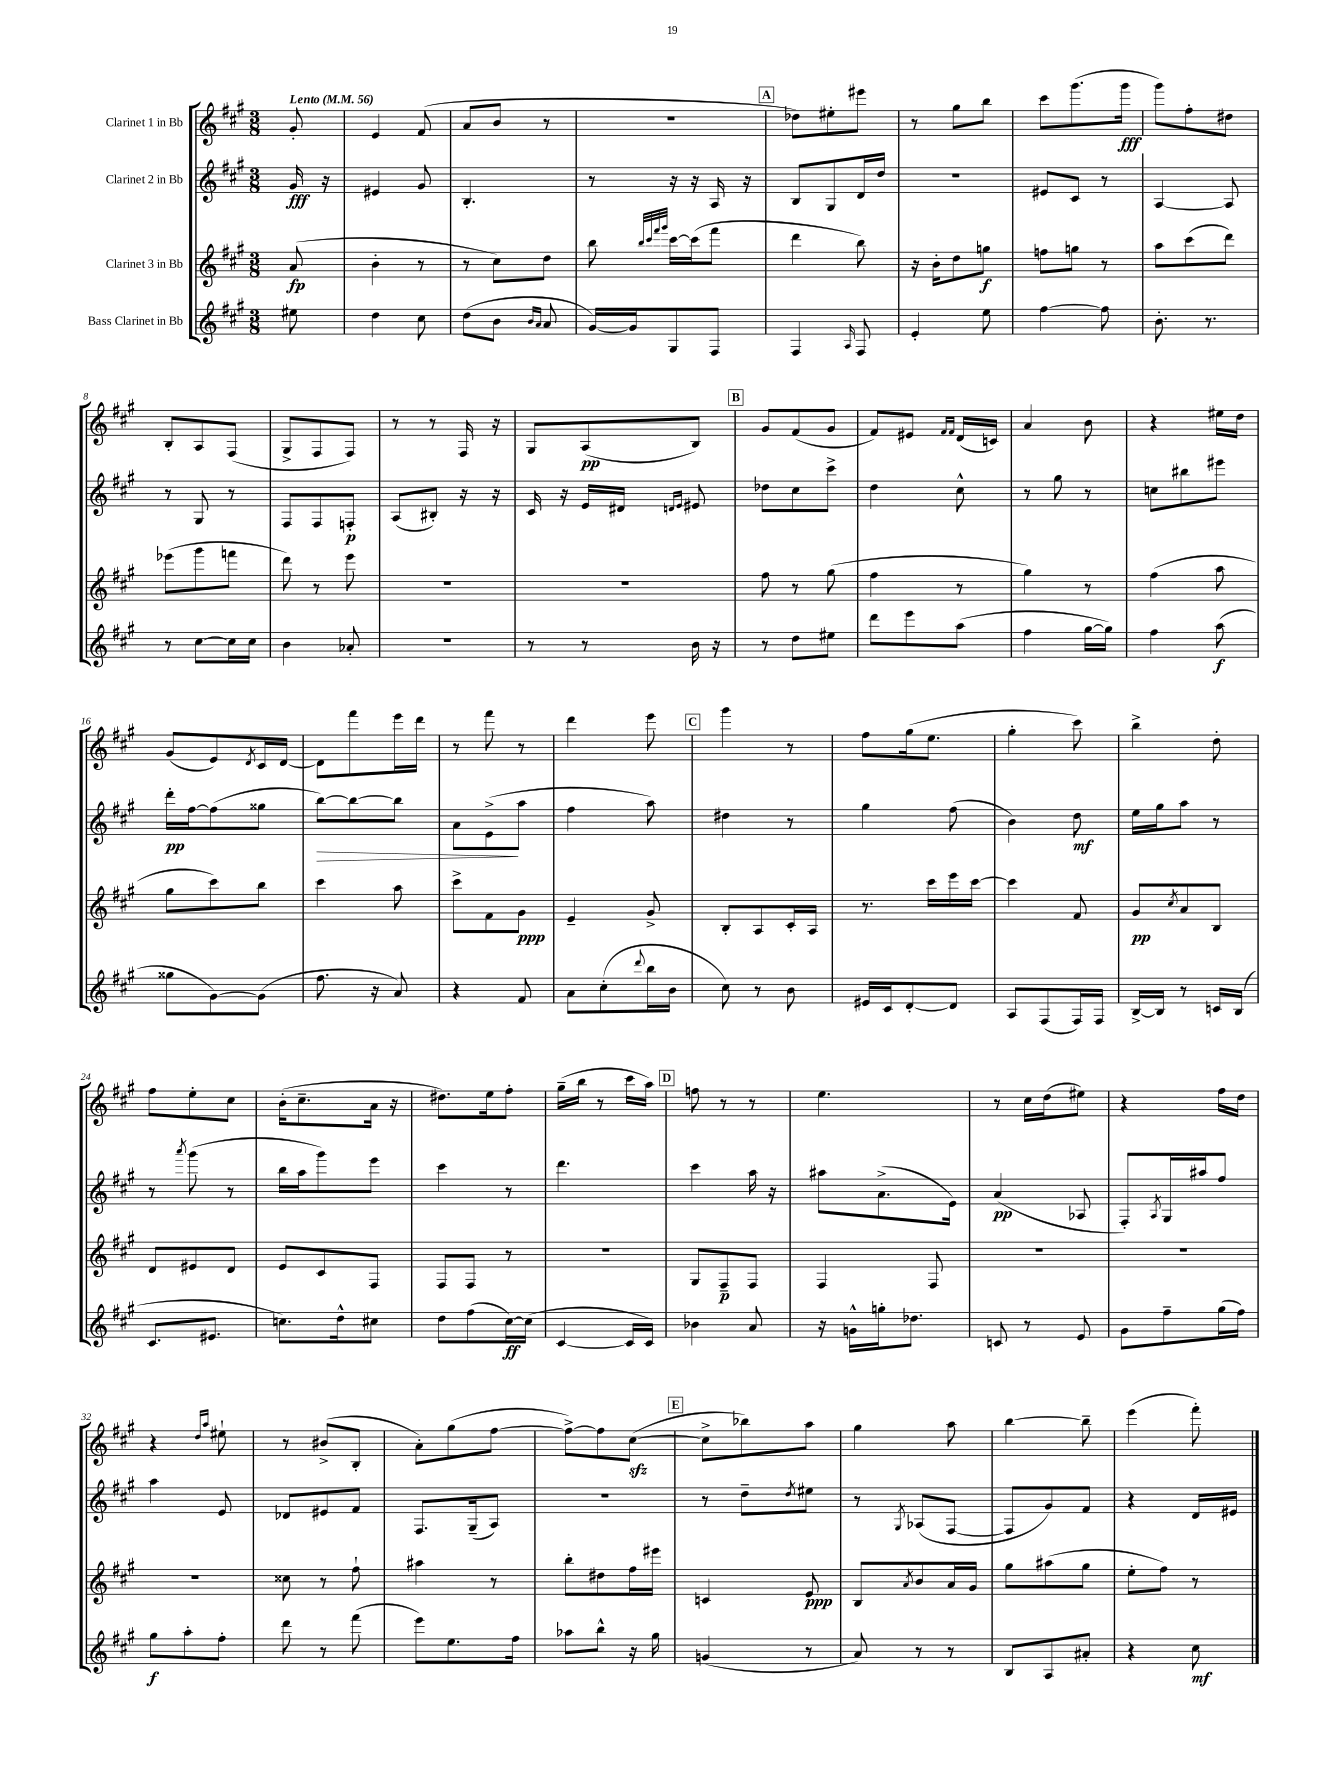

**kern	**kern	**kern	**kern
*staff4	*staff3	*staff2	*staff1
*clefG2	*clefG2	*clefG2	*clefG2
*k[f#c#g#]	*k[f#c#g#]	*k[f#c#g#]	*k[f#c#g#]
*M3/8	*M3/8	*M3/8	*M3/8
*MM56	*MM56	*MM56	*MM56
8ee#\	(8a/	16g#/	8g#'/
.	.	16r	.
=	=	=	=
4dd\	4b'\	4e#/	4e/
8cc#\	8r	8g#/	(8f#/
=	=	=	=
(8dd\L	8r	4.B'/	8a/L
8b\J	8cc#\L)	.	8b/J
16qqb/LL	.	.	.
16qqa/JJ	.	.	.
8a/	8dd\J	.	8r
=	=	=	=
[16g#/LL)	8bb\	8r	4.r
16g#/]J	.	.	.
.	32qqbb/LLL	.	.
.	32qqccc#/	.	.
.	32qqfff#/	.	.
.	32qqggg#/JJJ	.	.
8G#/	[16ccc#\LL	16r	.
.	(16ccc#\]J	16r	.
8F#/J	8fff#\J	16A/	.
.	.	16r	.
=	=	=	=
4F#/	4ddd\	8B/L	8dd-\L)
.	.	8G#/	8ee#'\
16qqA/	.	.	.
8F#/	8bb\)	16d/L	8eee#\J
.	.	16dd/JJ	.
=	=	=	=
4e'/	16r	4.r	8r
.	16b'\LK	.	.
.	8dd\	.	8gg#\L
8ee\	8gg\J	.	8bb\J
=	=	=	=
[4ff#\	8ff\L	8e#/L	8ccc#\L
.	8gg\J	8c#/J	(8.ggg#\
8ff#\]	8r	8r	.
.	.	.	16ggg#\Jk
=	=	=	=
8.b'\	8aa\L	[4A/	8ggg#\L)
.	(8ccc#\	.	8ff#'\
8.r	.	.	.
.	8ddd\J)	8A/]	8dd#\J
=	=	=	=
8r	(8eee-\L	8r	8B'/L
[8cc#\L	8ggg#\	8G#/	8A/
16cc#\]L	8fff\J	8r	(8F#/J
16cc#\JJ	.	.	.
=	=	=	=
4b\	8ddd\)	8F#/L	8G#^/L
.	8r	8F#/	8F#/
8a-'/	8eee\	8F'/J	8F#/J)
=	=	=	=
4.r	4.r	(8A/L	8r
.	.	8B#'/J)	8r
.	.	16r	16F#/
.	.	16r	16r
=	=	=	=
8r	4.r	16c#/	8G#/L
.	.	16r	.
8r	.	16e/LL	(8A/
.	.	16d#/JJ	.
.	.	16qqd/LL	.
.	.	16qqe/JJ	.
16b\	.	8e#/	8B/J)
16r	.	.	.
=	=	=	=
8r	8ff#\	8dd-\L	8g#/L
8dd\L	8r	8cc#\	(8f#/
8ee#\J	(8gg#\	8ccc#^\J	8g#/J
=	=	=	=
8ddd\L	4ff#\	4dd\	8f#/L)
8eee\	.	.	8e#/J
.	.	.	16qqf#/LL
.	.	.	16qqf#/JJ
(8aa\J	8r	8cc#^^\	(16d/LL
.	.	.	16c/JJ)
=	=	=	=
4ff#\	4gg#\)	8r	4a/
.	.	8gg#\	.
[16gg#\LL	8r	8r	8b\
16gg#\]JJ)	.	.	.
=	=	=	=
4ff#\	(4ff#\	8cc\L	4r
.	.	8bb#\	.
(8aa\	8aa\	8eee#\J	16ee#\LL
.	.	.	16dd\JJ
=	=	=	=
8gg##\L	8gg#\L	16ddd'\LL	(8g#/L
.	.	[16ff#\J	.
[8g#\)	8ccc#\)	(8ff#\]	8e/)
.	.	.	8qd/
(8g#\]J	8bb\J	8gg##\J	16c#/L
.	.	.	[16d/JJ
=	=	=	=
8.ff#\	4ccc#\	[8bb\L)	8d\]L
.	.	8bb\_	8fff#\
16r	.	.	.
8a/)	8aa\	8bb\]J	16eee\L
.	.	.	16ddd\JJ
=	=	=	=
4r	8ccc#^\L	8a\L	8r
.	8f#\	(8e^\	8fff#\
8f#/	8g#\J	8aa\J	8r
=	=	=	=
8a\L	4e~/	4ff#\	4ddd\
(8cc#'\	.	.	.
8qqddd/	.	.	.
16bb\L	8g#^/	8aa\)	8eee\
16b\JJ	.	.	.
=	=	=	=
8cc#\)	8B'/L	4dd#\	4ggg#\
8r	8A/	.	.
8b\	16c#'/L	8r	8r
.	16A/JJ	.	.
=	=	=	=
16e#/LL	8.r	4gg#\	8ff#\L
16c#/J	.	.	.
[8d'/	.	.	(16gg#\k
.	16ccc#\LL	.	8.ee\J
8d/]J	16eee\	(8ff#\	.
.	[16ccc#\JJ	.	.
=	=	=	=
8A/L	4ccc#\]	4b\)	4gg#'\
(8F#/	.	.	.
16F#/L)	8f#/	8dd\	8ccc#\)
16F#/JJ	.	.	.
=	=	=	=
[16B^/LL	8g#/L	16ee\LL	4bb^\
16B/]JJ	.	16gg#\J	.
.	8qcc#/	.	.
8r	8a/	8aa\J	.
16c/LL	8B/J	8r	8dd'\
(16B/JJ	.	.	.
=	=	=	=
8.c#/L	8d/L	8r	8ff#\L
.	.	8qaaa/	.
.	8e#/	(8ggg#\	8ee'\
8.e#/J	.	.	.
.	8d/J	8r	8cc#\J
=	=	=	=
8.cc\L)	8e/L	16bb\LL	(16b'\LK
.	.	16aa\J	8.cc#~\
.	8c#/	8ggg#\)	.
16dd^^\k	.	.	.
8cc#\J	8F#/J	8eee\J	16a\Jk
.	.	.	16r
=	=	=	=
8dd\L	8F#/L	4ccc#\	8.dd#\L)
(8ff#\	8F#/J	.	.
.	.	.	16ee\k
[16cc#\L)	8r	8r	8ff#'\J
(16cc#\]JJ	.	.	.
=	=	=	=
[4c#/	4.r	4.ddd\	(16gg#~\LL
.	.	.	16bb\JJ
.	.	.	8r
16c#/]LL	.	.	16ccc#\LL
16c#/JJ)	.	.	16aa\JJ)
=	=	=	=
4b-\	8G#/L	4ccc#\	8ff\
.	8F#~/	.	8r
8a/	8F#/J	16aa\	8r
.	.	16r	.
=	=	=	=
16r	4F#/	8aa#\L	4.ee\
16g^^\LL	.	.	.
16gg'\J	.	(8.a^\	.
8.dd-\J	.	.	.
.	8F#/	.	.
.	.	16e\Jk)	.
=	=	=	=
8c/	4.r	(4a/	8r
8r	.	.	16cc#\LL
.	.	.	(16dd\J
8e/	.	8A-/	8ee#\J)
=	=	=	=
8g#\L	4.r	8F#'/L)	4r
.	.	8qA/	.
8ff#~\	.	16G#/L	.
.	.	16aa#/J	.
(16gg#\L	.	8ff#/J	16ff#\LL
16ff#\JJ)	.	.	16dd\JJ
=	=	=	=
8gg#\L	4.r	4aa\	4r
8aa'\	.	.	.
.	.	.	16qqdd/LL
.	.	.	16qqaa/JJ
8ff#'\J	.	8e/	8ee#`\
=	=	=	=
8ddd\	8cc##\	8d-/L	8r
8r	8r	8e#/	(8b#^/L
(8fff#\	8ff#`\	8f#/J	8B'/J
=	=	=	=
8eee\L)	4aa#\	8.F#/L	8a'\L)
8.ee\	.	.	(8gg#\
.	.	(16G#~/k	.
.	8r	8A/J)	[8ff#\J
16ff#\Jk	.	.	.
=	=	=	=
8aa-\L	8bb'\L	4.r	8ff#^\_L)
8bb^^\J	8dd#\	.	8ff#\]
16r	16ff#\L	.	([8cc#\J
16gg#\	16eee#\JJ	.	.
=	=	=	=
(4g/	4c/	8r	8cc#^\]L
.	.	8dd~\L	8bb-\)
.	.	8qdd/	.
8r	8e/	8ee#\J	8aa\J
=	=	=	=
8a/)	8B/L	8r	4gg#\
.	8qa/	8qG#/	.
8r	8b/	(8A-/L	.
8r	16a/L	[8F#/J	8aa\
.	16g#/JJ	.	.
=	=	=	=
8B/L	8gg#\L	8F#/]L	[4bb\
8A/	(8aa#\	8g#/)	.
8a#'/J	8gg#\J	8f#/J	8bb~\]
=	=	=	=
4r	8ee'\L	4r	(4eee\
.	8ff#\J)	.	.
8cc#\	8r	16d/LL	8fff#'\)
.	.	16e#/JJ	.
==	==	==	==
*-	*-	*-	*-
